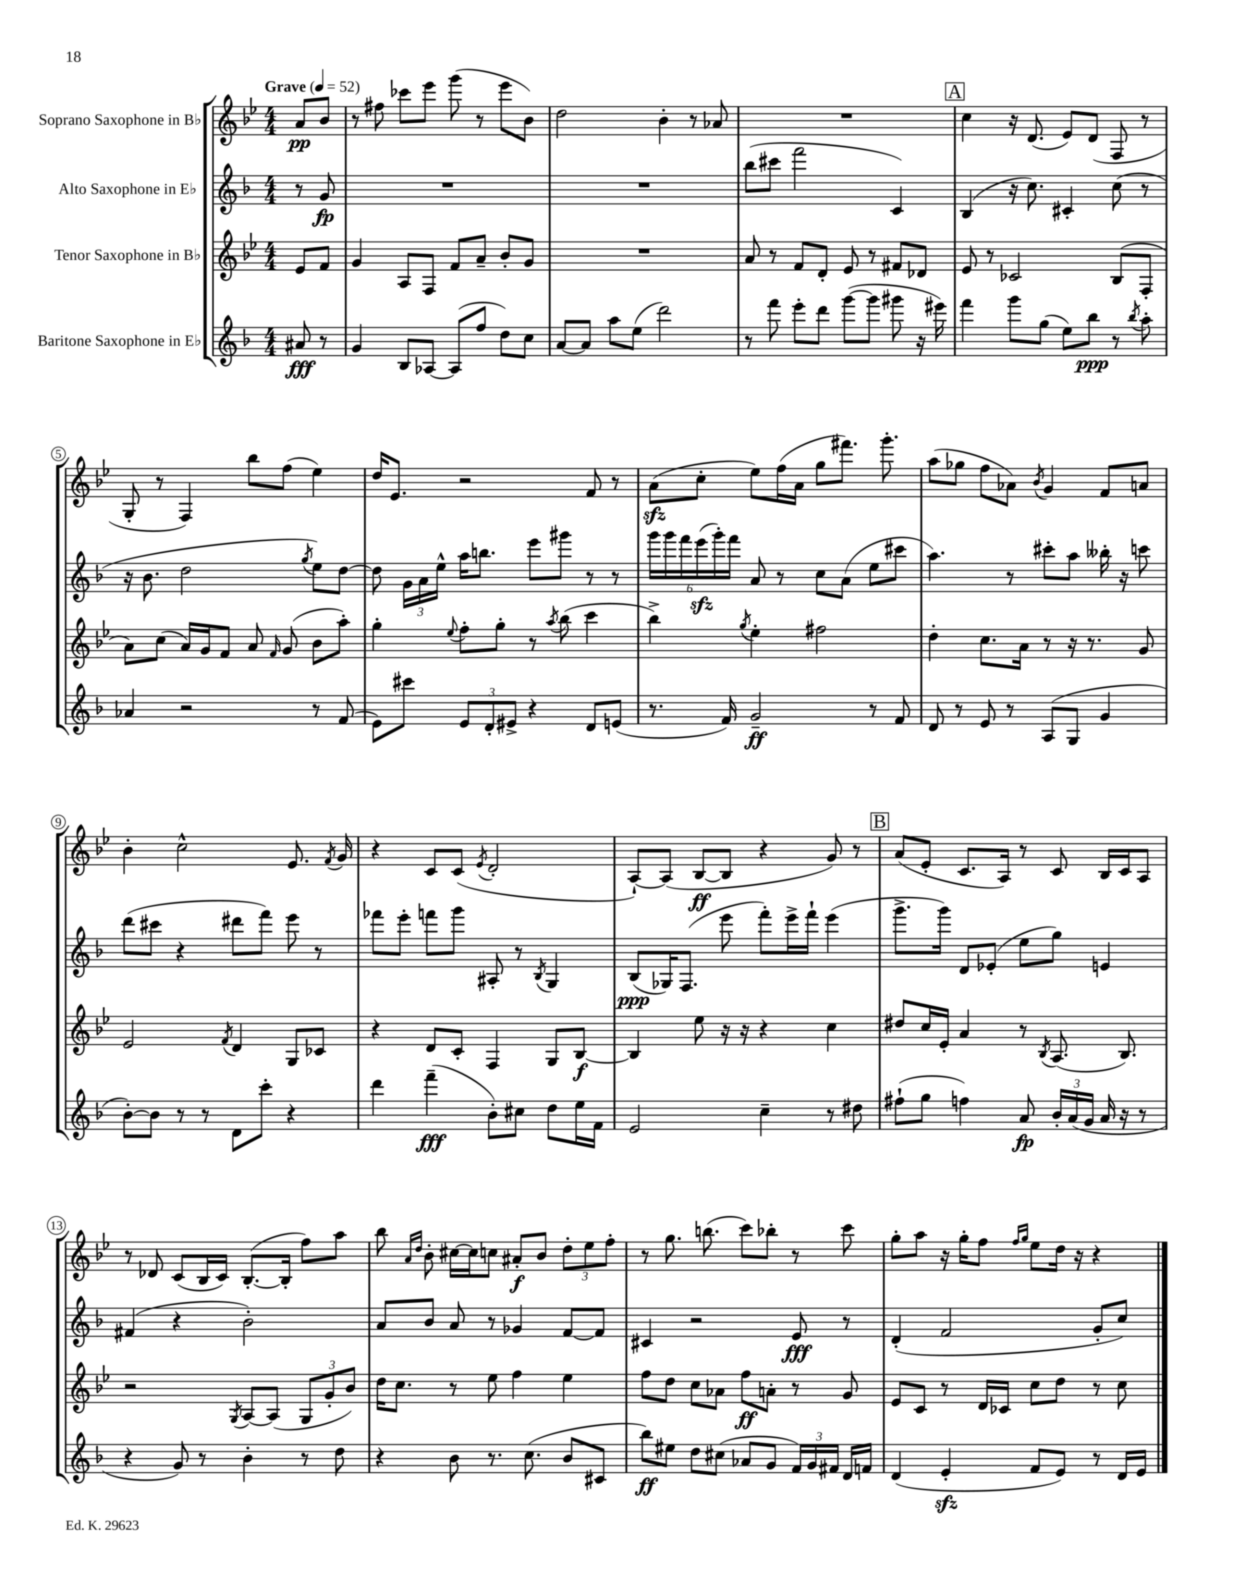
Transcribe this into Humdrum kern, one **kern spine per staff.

**kern	**dynam	**kern	**dynam	**kern	**dynam	**kern	**dynam
*part4	*part4	*part3	*part3	*part2	*part2	*part1	*part1
*staff4	*staff4	*staff3	*staff3	*staff2	*staff2	*staff1	*staff1
*I"Baritone Saxophone in E♭	*	*I"Tenor Saxophone in B♭	*	*I"Alto Saxophone in E♭	*	*I"Soprano Saxophone in B♭	*
*clefG2	*	*clefG2	*	*clefG2	*	*clefG2	*
*k[b-]	*	*k[b-e-]	*	*k[b-]	*	*k[b-e-]	*
*M4/4	*	*M4/4	*	*M4/4	*	*M4/4	*
*MM52	*	*MM52	*	*MM52	*	*MM52	*
=	=	=	=	=	=	=	=
!	!	!	!	!	!	!LO:TX:a:B:t=Grave	!
8a#X/	fff	8e-/L	.	8r	.	8a/L	pp
8r	.	8f/J	.	8g/	fp	8b-/J	.
=1	=1	=1	=1	=1	=1	=1	=1
4g/	.	4g/	.	1r	.	8r	.
.	.	.	.	.	.	8ff#X\	.
8B-/L	.	8A/L	.	.	.	8ccc-X\L	.
[8A-X/J	.	8F/J	.	.	.	8eee-\J	.
(8A-/L]	.	8f/L	.	.	.	(8ggg\	.
8ff/J	.	8a~/J	.	.	.	8r	.
8dd\L)	.	8b-'/L	.	.	.	8eee-\L	.
8cc\J	.	8g/J	.	.	.	8b-\J)	.
=2	=2	=2	=2	=2	=2	=2	=2
[8a/L	.	1r	.	1r	.	2dd\	.
8a/J]	.	.	.	.	.	.	.
8aa\L	.	.	.	.	.	.	.
(8ee\J	.	.	.	.	.	.	.
2ddd\)	.	.	.	.	.	4b-'\	.
.	.	.	.	.	.	8r	.
.	.	.	.	.	.	8a-X/	.
=3	=3	=3	=3	=3	=3	=3	=3
8r	.	8a/	.	(8bb-\L	.	1r	.
8fff\	.	8r	.	8ccc#X\J	.	.	.
8eee'\L	.	8f/L	.	2fff\	.	.	.
8ddd\J	.	8d'/J	.	.	.	.	.
([8ggg\L	.	8e-/	.	.	.	.	.
8ggg\J]	.	8r	.	.	.	.	.
8ggg#X\	.	8f#X/L	.	4c/)	.	.	.
16r	.	8d-X/J	.	.	.	.	.
16eee#X\)	.	.	.	.	.	.	.
!!LO:REH:place=s1:t=A
=4	=4	=4	=4	=4	=4	=4	=4
4fff\	.	8e-/	.	(4B-/	.	4cc\	.
.	.	8r	.	.	.	.	.
8ggg\L	.	2c-X/	.	16r	.	16r	.
.	.	.	.	8.cc\)	.	(8.d/	.
(8gg\J	.	.	.	.	.	.	.
8ee\L)	.	.	.	4c#X'/	.	8e-/L)	.
8bb-\J	ppp	.	.	.	.	(8d/J	.
8r	.	(8B-/L	.	(8cc\	.	8F/	.
8qbb-/	.	.	.	.	.	.	.
8aa'\	.	8F'/J	.	8r	.	8r	.
!!LO:LB:g=z
=5	=5	=5	=5	=5	=5	=5	=5
4a-X/	.	8a\L)	.	16r	.	8G'/	.
.	.	.	.	8.b-\	.	.	.
.	.	(8cc\J	.	.	.	8r	.
2r	.	16a/LL)	.	2dd\	.	4F/)	.
.	.	16g/J	.	.	.	.	.
.	.	8f/J	.	.	.	.	.
.	.	8a/	.	.	.	8bb-\L	.
.	.	16qqf/	.	.	.	.	.
.	.	(8g/	.	.	.	(8ff\J	.
.	.	.	.	8qgg/	.	.	.
8r	.	8b-\L	.	8ee\L)	.	4ee-\)	.
(8f/	.	8aa'\J)	.	[8dd\J	.	.	.
=6	=6	=6	=6	=6	=6	=6	=6
8e\L)	.	4gg'\	.	8dd\]	.	16dd/KL	.
.	.	.	.	.	.	8.e-/J	.
8ccc#X\J	.	.	.	24g\LL	.	.	.
.	.	.	.	24a\	.	.	.
.	.	.	.	24ee^^\JJ	.	.	.
.	.	8qqee-/	.	.	.	.	.
12e/L	.	8ff'\L	.	16aa\KL	.	2r	.
.	.	.	.	8.bbn\J	.	.	.
12d'/	.	.	.	.	.	.	.
.	.	8gg'\J	.	.	.	.	.
12e#X^/J	.	.	.	.	.	.	.
4r	.	8r	.	8eee\L	.	.	.
.	.	8qaa/	.	.	.	.	.
.	.	(8bb-\	.	8ggg#X\J	.	.	.
8d/L	.	4ccc\	.	8r	.	8f/	.
(8en/J	.	.	.	8r	.	8r	.
=7	=7	=7	=7	=7	=7	=7	=7
8.r	.	4bb-^\)	.	24ggg\LL	.	(8azz\L	.
.	.	.	.	24ggg\	.	.	.
.	.	.	.	24fff\	.	.	.
.	.	.	.	(24eeezz\	.	8cc'\J	.
.	.	.	.	24ggg'\)	.	.	.
16f/)	.	.	.	.	.	.	.
.	.	.	.	24fff\JJ	.	.	.
.	.	8qgg/	.	.	.	.	.
2g~/	ff	4ee-'\	.	8a/	.	8ee-\L)	.
.	.	.	.	8r	.	(16ff\L	.
.	.	.	.	.	.	16a\JJ	.
.	.	2ff#X\	.	8cc\L	.	8gg\L	.
.	.	.	.	(8a\J	.	8.fff#X\J)	.
8r	.	.	.	8ee\L	.	.	.
.	.	.	.	.	.	8.ggg'\	.
8f/	.	.	.	8ccc#X\J	.	.	.
=8	=8	=8	=8	=8	=8	=8	=8
8d/	.	4dd'\	.	4.aa\)	.	(8aa\L	.
8r	.	.	.	.	.	8gg-X\J	.
8e/	.	8.cc\L	.	.	.	8ff\L	.
8r	.	.	.	8r	.	8a-X\J)	.
.	.	16a\Jk	.	.	.	.	.
.	.	.	.	.	.	8qb-/	.
(8A/L	.	8r	.	8ccc#X'\L	.	4g/	.
8G/J	.	16r	.	8aa\J	.	.	.
.	.	8.r	.	.	.	.	.
4g/	.	.	.	16bb--X'\	.	8f/L	.
.	.	.	.	16r	.	.	.
.	.	8g/	.	8cccn\	.	8an/J	.
!!LO:LB:g=z
=9	=9	=9	=9	=9	=9	=9	=9
[8b-'\L)	.	2e-/	.	(8ddd\L	.	4b-'\	.
8b-\J]	.	.	.	8ccc#X\J	.	.	.
8r	.	.	.	4r	.	2cc^^\	.
8r	.	.	.	.	.	.	.
.	.	8qf/	.	.	.	.	.
8d\L	.	4d/	.	8ddd#X\L	.	.	.
8ccc'\J	.	.	.	8fff\J)	.	.	.
4r	.	8G/L	.	8eee\	.	8.e-/	.
.	.	8c-X/J	.	8r	.	.	.
.	.	.	.	.	.	8qf/	.
.	.	.	.	.	.	16g/	.
=10	=10	=10	=10	=10	=10	=10	=10
4ddd\	.	4r	.	8fff-X\L	.	4r	.
.	.	.	.	8eee'\J	.	.	.
(4fff~\	fff	8d/L	.	8fffn\L	.	8c/L	.
.	.	8c'/J	.	8ggg\J	.	(8c/J	.
.	.	.	.	.	.	8qe-/	.
8b-'\L)	.	4F/	.	8A#X'/	.	2d'/	.
8cc#X\J	.	.	.	8r	.	.	.
.	.	.	.	8qB-/	.	.	.
8dd\L	.	8G/L	.	4G/	.	.	.
16ee\L	.	[8B-/J	f	.	.	.	.
16f\JJ	.	.	.	.	.	.	.
=11	=11	=11	=11	=11	=11	=11	=11
2e/	.	4B-/]	.	(8B-/L	ppp	[8A`/L)	.
.	.	.	.	16G-X/K)	.	(8A/J]	.
.	.	.	.	(8.F/J	.	.	.
.	.	8ee-\	.	.	.	[8B-/L	ff
.	.	16r	.	8eee\	.	8B-/J]	.
.	.	16r	.	.	.	.	.
4cc~\	.	4r	.	8fff'\L)	.	4r	.
.	.	.	.	16eee^\L	.	.	.
.	.	.	.	16fff`\JJ	.	.	.
8r	.	4cc\	.	(4eee\	.	8g/)	.
8dd#X\	.	.	.	.	.	8r	.
!!LO:REH:place=s1:t=B
=12	=12	=12	=12	=12	=12	=12	=12
(8ff#X`\L	.	8dd#X/L	.	8.ggg^\L	.	(8a/L	.
8gg\J	.	16cc/L	.	.	.	8e-'/J	.
.	.	16e-'/JJ	.	16ggg\Jk)	.	.	.
4ffn\)	.	4a/	.	8d/L	.	8.c/L	.
.	.	.	.	(8e-X'/J	.	.	.
.	.	.	.	.	.	16A/Jk)	.
8a/	fp	8r	.	8ee\L	.	8r	.
.	.	8qB-/	.	.	.	.	.
24b-'/LL	.	(8.A/	.	8gg\J)	.	8c/	.
(24a/	.	.	.	.	.	.	.
24g/JJ	.	.	.	.	.	.	.
16a/	.	.	.	4en/	.	16B-/LL	.
16r	.	8.B-/)	.	.	.	16c/J	.
8r	.	.	.	.	.	8A/J	.
!!LO:LB:g=z
=13	=13	=13	=13	=13	=13	=13	=13
4r	.	2r	.	(4f#X/	.	8r	.
.	.	.	.	.	.	8d-X/	.
8g/)	.	.	.	4r	.	(8c/L	.
8r	.	.	.	.	.	16B-/L	.
.	.	.	.	.	.	16c/JJ)	.
.	.	8qG/	.	.	.	.	.
4b-'\	.	[8A/L	.	2b-'\)	.	([8.B-'/L	.
.	.	(8A/J]	.	.	.	.	.
.	.	.	.	.	.	16B-'/Jk]	.
8r	.	12G/L	.	.	.	8ff\L)	.
.	.	12g'/	.	.	.	.	.
8dd\	.	.	.	.	.	8aa\J	.
.	.	12b-/J)	.	.	.	.	.
=14	=14	=14	=14	=14	=14	=14	=14
4r	.	16dd\KL	.	8a/L	.	8bb-\	.
.	.	8.cc\J	.	.	.	.	.
.	.	.	.	.	.	16qqa/LL	.
.	.	.	.	.	.	16qqdd/JJ	.
.	.	.	.	8b-/J	.	8b-'\	.
8b-\	.	8r	.	8a/	.	[16cc#X\LL	.
.	.	.	.	.	.	16cc#\J]	.
8.r	.	8ee-\	.	8r	.	8ccn\J	.
.	.	4ff\	.	4g-X/	.	8a#X'/L	f
(8.cc\	.	.	.	.	.	.	.
.	.	.	.	.	.	8b-/J	.
8b-/L	.	4ee-\	.	[8f/L	.	12dd'\L	.
.	.	.	.	.	.	12ee-\	.
8c#X/J	.	.	.	8f/J]	.	.	.
.	.	.	.	.	.	12ff'\J	.
=15	=15	=15	=15	=15	=15	=15	=15
8bb-\L)	ff	8ff\L	.	4c#X/	.	8r	.
8ee#X\J	.	8dd\J	.	.	.	8.gg\	.
8dd\L	.	8cc\L	.	2r	.	.	.
.	.	.	.	.	.	(8.bbn\	.
(8cc#X\J	.	8a-X\J	.	.	.	.	.
8a-X/L	.	8ff\L	ff	.	.	8ccc\L)	.
8g/J	.	8an'\J	.	.	.	8bb-X'\J	.
24f/LL)	.	8r	.	8e/	fff	8r	.
24g/	.	.	.	.	.	.	.
24f#X/JJ	.	.	.	.	.	.	.
16d/LL	.	8g/	.	8r	.	8ccc\	.
16fn/JJ	.	.	.	.	.	.	.
=16	=16	=16	=16	=16	=16	=16	=16
(4d/	.	8e-/L	.	(4d'/	.	8gg'\L	.
.	.	8c/J	.	.	.	8aa\J	.
4ezz'/	.	8r	.	2f/	.	16r	.
.	.	.	.	.	.	16gg'\KL	.
.	.	16d/LL	.	.	.	8ff\J	.
.	.	16c-X/JJ	.	.	.	.	.
.	.	.	.	.	.	16qqff/LL	.
.	.	.	.	.	.	16qqgg/JJ	.
8f/L	.	8cc\L	.	.	.	8ee-\L	.
8e/J)	.	8dd\J	.	.	.	16dd\Jk	.
.	.	.	.	.	.	16r	.
8r	.	8r	.	8g'/L	.	4r	.
16d/LL	.	8cc\	.	8cc/J)	.	.	.
16e/JJ	.	.	.	.	.	.	.
==	==	==	==	==	==	==	==
*-	*-	*-	*-	*-	*-	*-	*-
